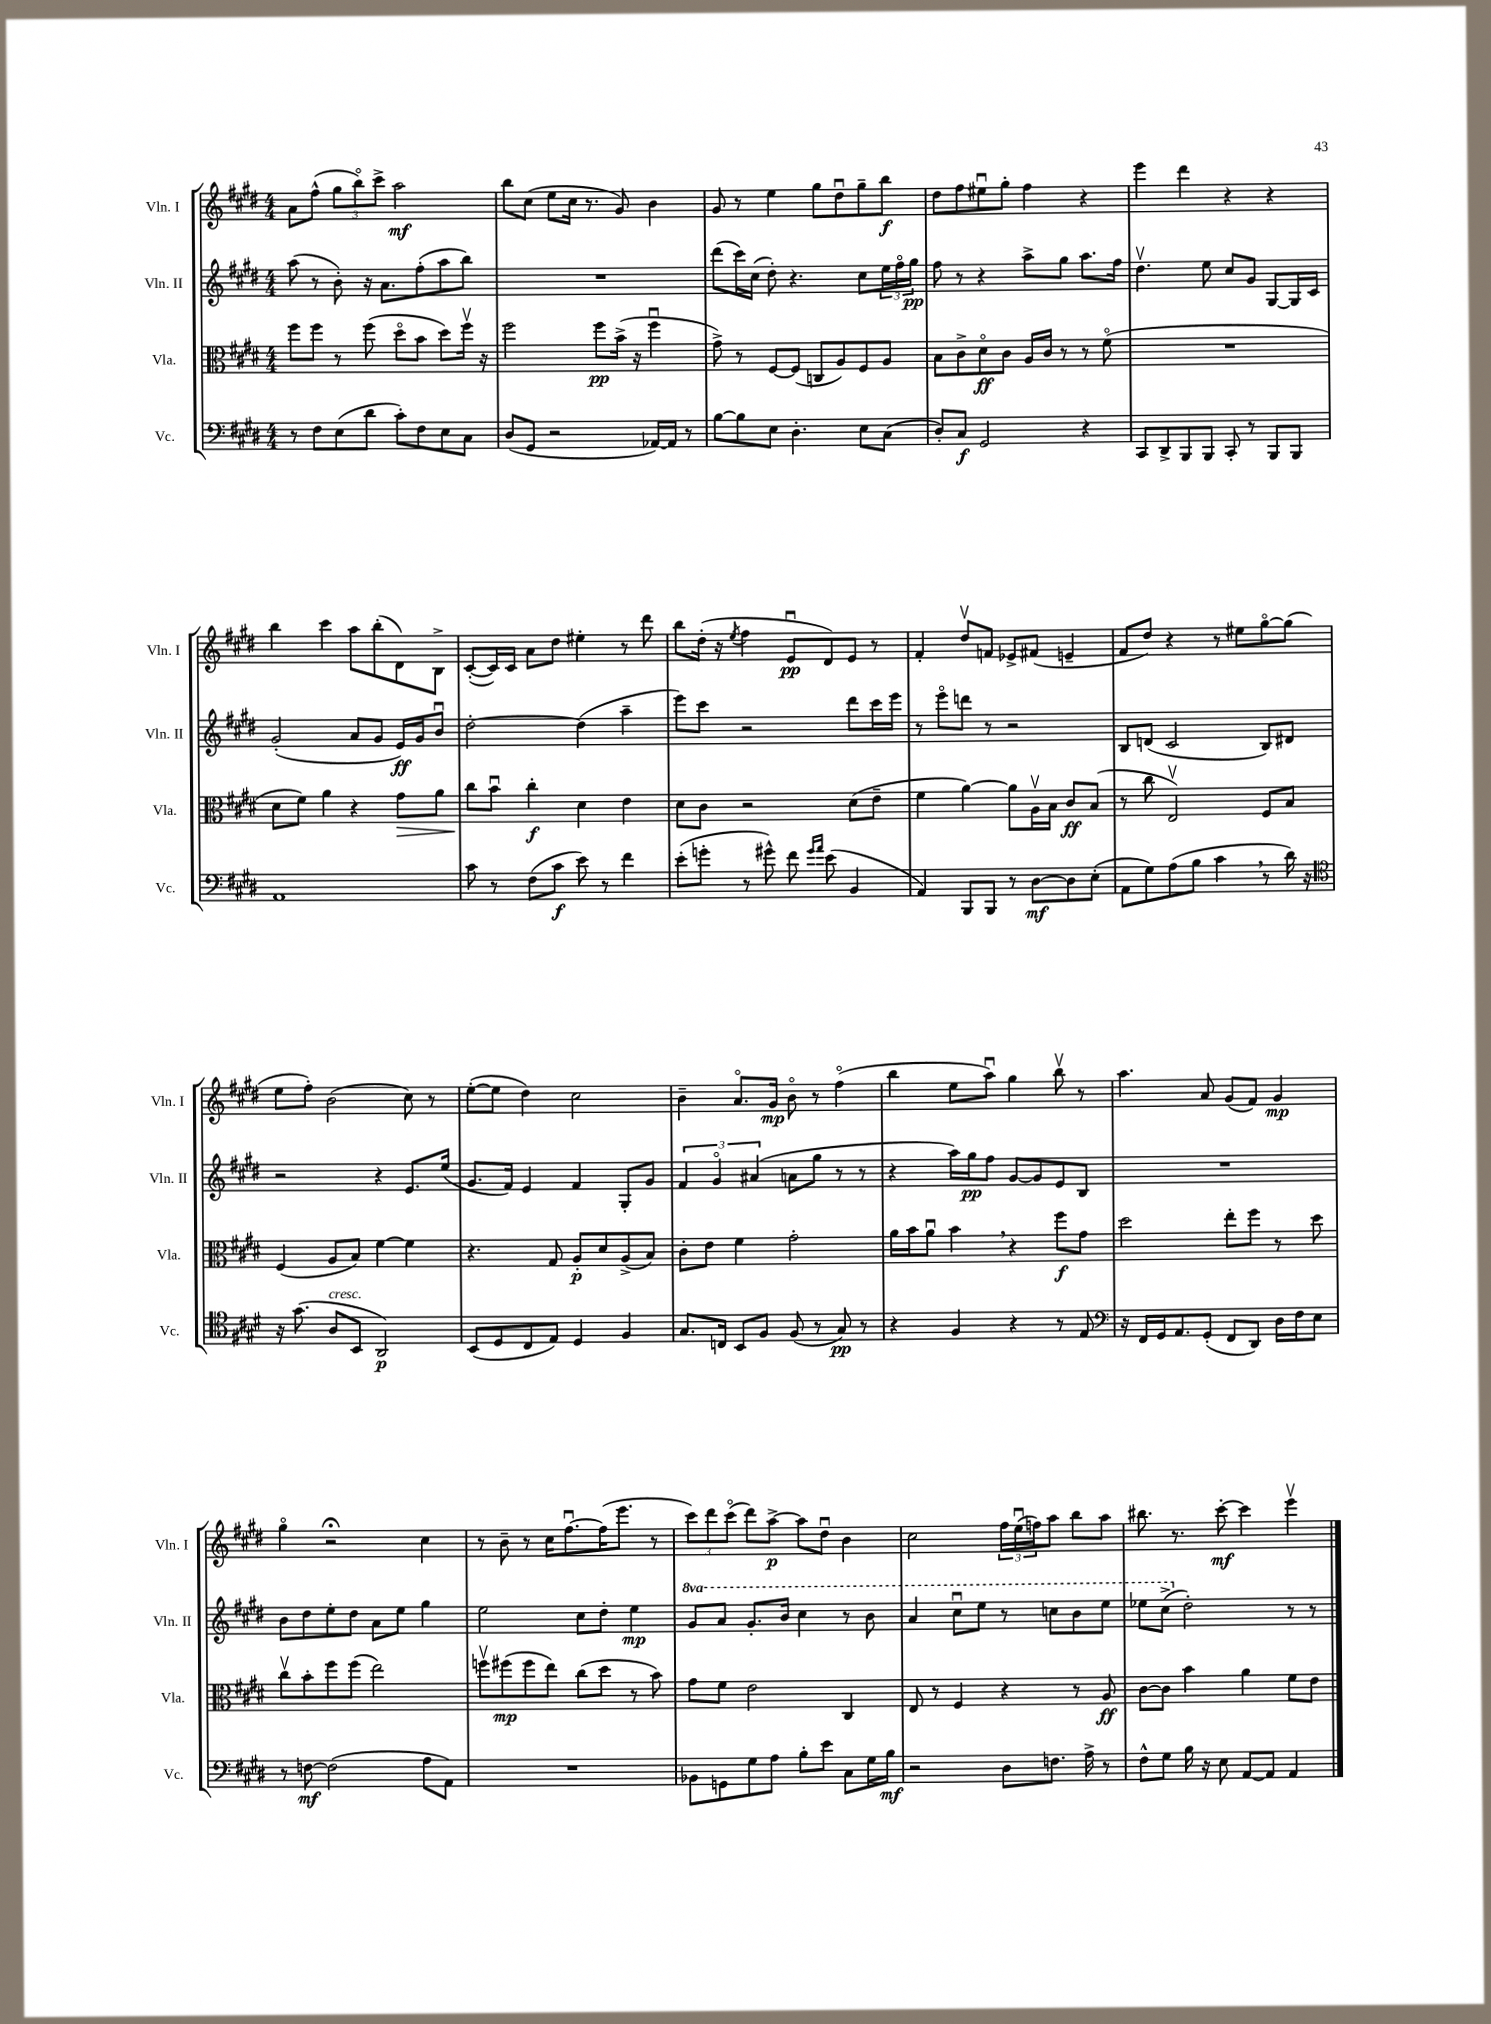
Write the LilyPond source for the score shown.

<<
\new StaffGroup <<
\new Staff = "s0" \with { instrumentName = "Vln. I" shortInstrumentName = "Vln. I" } {
    \clef treble \key e \major \numericTimeSignature \time 4/4
    a'8 fis''8-^( \tuplet 3/2 { gis''8 b''8\flageolet) cis'''8-> } a''2\mf |
    b''8 cis''8( e''8 cis''16 r8. gis'8) b'4 |
    gis'8 r8 e''4 gis''8 dis''8\downbow gis''8-- b''8\f |
    dis''8 fis''8 eis''8\downbow gis''8-. fis''4 r4 |
    e'''4 dis'''4 r4 r4 |
    b''4 cis'''4 a''8 b''8-.( dis'8) b8-> |
    cis'8~-.( cis'16) cis'16 a'8 dis''8 eis''4-. r8 dis'''8 |
    b''8 dis''16-.( r16 \acciaccatura { e''8 } fis''4 e'8\downbow\pp dis'8) e'8 r8 |
    fis'4-. dis''8\upbow f'8 ees'8-> fis'8( e'4-- |
    fis'8 dis''8) r4 r8 eis''8 gis''8~\flageolet gis''8( |
    e''8 fis''8-.) b'2( cis''8) r8 |
    e''8~-.( e''8 dis''4) cis''2 |
    b'4-- a'8.\flageolet gis'16\mp b'8\flageolet r8 fis''4\flageolet( |
    b''4 e''8 a''8\downbow) gis''4 b''8\upbow r8 |
    a''4. a'8 gis'8( fis'8) gis'4\mp |
    gis''4\flageolet r2\fermata cis''4 |
    r8 b'8-- r8 cis''16 fis''8.~\downbow fis''16( e'''8. r8 |
    \tuplet 3/2 { cis'''8) dis'''8 cis'''8\flageolet( } dis'''8) a''8~->\p a''8 dis''8\downbow b'4 |
    cis''2 \tuplet 3/2 { fis''16 e''16\downbow( f''16) } a''8 b''8 a''8 |
    bis''8. r8. cis'''8~-.\mf cis'''4 e'''4\upbow \bar "|." |
}
\new Staff = "s1" \with { instrumentName = "Vln. II" shortInstrumentName = "Vln. II" } {
    \clef treble \key e \major \numericTimeSignature \time 4/4 \set Staff.ottavationMarkups = #ottavation-simple-ordinals
    a''8( r8 b'8-.) r16 a'8. fis''8-.( a''8 b''8) |
    R1 |
    dis'''8( cis'''16) cis''16( dis''8-.) r4. cis''8 \tuplet 3/2 { e''16 fis''16\flageolet gis''16\pp } |
    fis''8 r8 r4 a''8-> gis''8 a''8. fis''16 |
    dis''4.\upbow e''8 cis''8 gis'8 gis8~ gis16 cis'16 |
    gis'2-.( a'8 gis'8 e'16\ff) gis'16 b'8\downbow |
    dis''2~-. dis''4( a''4-- |
    e'''8) cis'''8 r2 dis'''8 cis'''16 e'''16 |
    r8 e'''8\flageolet d'''8 r8 r2 |
    b8 d'8( cis'2 b8) dis'8 |
    r2 r4 e'8. e''16( |
    gis'8. fis'16) e'4 fis'4 gis8-. gis'8 |
    \tuplet 3/2 { fis'4 gis'4\flageolet ais'4( } a'8 gis''8 r8 r8 |
    r4 a''16) gis''16\pp fis''8 gis'8~ gis'8 e'8 b8 |
    R1 |
    b'8 dis''8 e''8-. dis''8 a'8 e''8 gis''4 |
    e''2 cis''8 dis''8-. e''4\mp |
    \ottava #1 gis''8 a''8 gis''8.-. b''16 cis'''4 r8 b''8 |
    a''4 cis'''8\downbow e'''8 r8 c'''8 b''8 e'''8 |
    ees'''8 cis'''8->( \ottava #0 dis''2-.) r8 r8 \bar "|." |
}
\new Staff = "s2" \with { instrumentName = "Vla." shortInstrumentName = "Vla." } {
    \clef alto \key e \major \numericTimeSignature \time 4/4
    fis''8 fis''8 r8 fis''8( dis''8\flageolet b'8 dis''8) fis''16\upbow r16 |
    fis''2 fis''8\pp b'16->( r16 fis''4\downbow |
    gis'8->) r8 fis8~ fis8( c8 a8) fis8 a8 |
    b8 cis'8-> dis'8\flageolet\ff cis'8 a16 cis'16 r8 r8 fis'8\flageolet( |
    R1 |
    dis'8 fis'8) a'4 r4 gis'8\> a'8 |
    cis''8\! b'8\downbow cis''4-.\f dis'4 e'4 |
    dis'8 cis'8 r2 dis'8( e'8-- |
    fis'4 a'4~) a'8 a16\upbow b16 cis'8\ff b8( |
    r8 cis''8 e2\upbow) fis8 b8 |
    fis4( a8 b8) fis'4~ fis'4 |
    r4. gis8 a8-.\p dis'8 a8->( b8) |
    cis'8-. e'8 fis'4 gis'2-. |
    a'16 b'16 a'8\downbow b'4 \breathe r4 fis''8\f gis'8 |
    dis''2 e''8-. fis''8 r8 dis''8 |
    cis''8\upbow b'8-. fis''8 fis''8( e''2) |
    f''8\upbow fis''8\mp( fis''8 e''8) cis''8( dis''8 r8 b'8) |
    gis'8 fis'8 e'2 cis4 |
    e8 r8 fis4 r4 r8 a8\ff |
    cis'8~ cis'8 b'4 a'4 fis'8 e'8 \bar "|." |
}
\new Staff = "s3" \with { instrumentName = "Vc." shortInstrumentName = "Vc." } {
    \clef bass \key e \major \numericTimeSignature \time 4/4
    r8 fis8 e8( dis'8 cis'8-.) fis8 e8 cis8 |
    dis8( gis,8 r2 aes,16~) aes,16 r8 |
    b8~ b8 e8 dis4.-. e8 cis8( |
    dis8-.) cis8\f gis,2 r4 |
    cis,8 dis,8-> b,,8 b,,8 cis,8-. r8 b,,8 b,,8 |
    a,1 |
    cis'8 r8 fis8( cis'8\f e'8) r8 fis'4 |
    e'8-.( g'8-. r8 gis'8-^) fis'8 \grace { gis'16 a'16 } e'8( b,4 |
    a,4) b,,8 b,,8 r8 dis8~\mf dis8 e8-.( |
    a,8 gis8) a8( b8 cis'4 \breathe r8 dis'16) r16 |
    \clef tenor r16 gis'8.( a8^\markup { \italic "cresc." } b,8 a,2\p) |
    b,8( dis8 cis8 e8) dis4 fis4 |
    gis8. c16 b,8 fis8 fis8( r8 gis8\pp) r8 |
    r4 fis4 r4 r8 e8 |
    \clef bass r16 fis,16 gis,16 a,8. gis,8-.( fis,8 dis,8) dis16 fis16 e8 |
    r8 f8~\mf f2( a8 a,8) |
    R1 |
    bes,8 g,8 gis8 a8 b8-. e'8 cis8 gis16 b16\mf |
    r2 dis8 f8. a16-> r8 |
    fis8-^ gis8 b16 r16 e8 a,8~ a,8 a,4 \bar "|." |
}
>>
>>
\layout { \context { \Score \remove "Bar_number_engraver" } }
